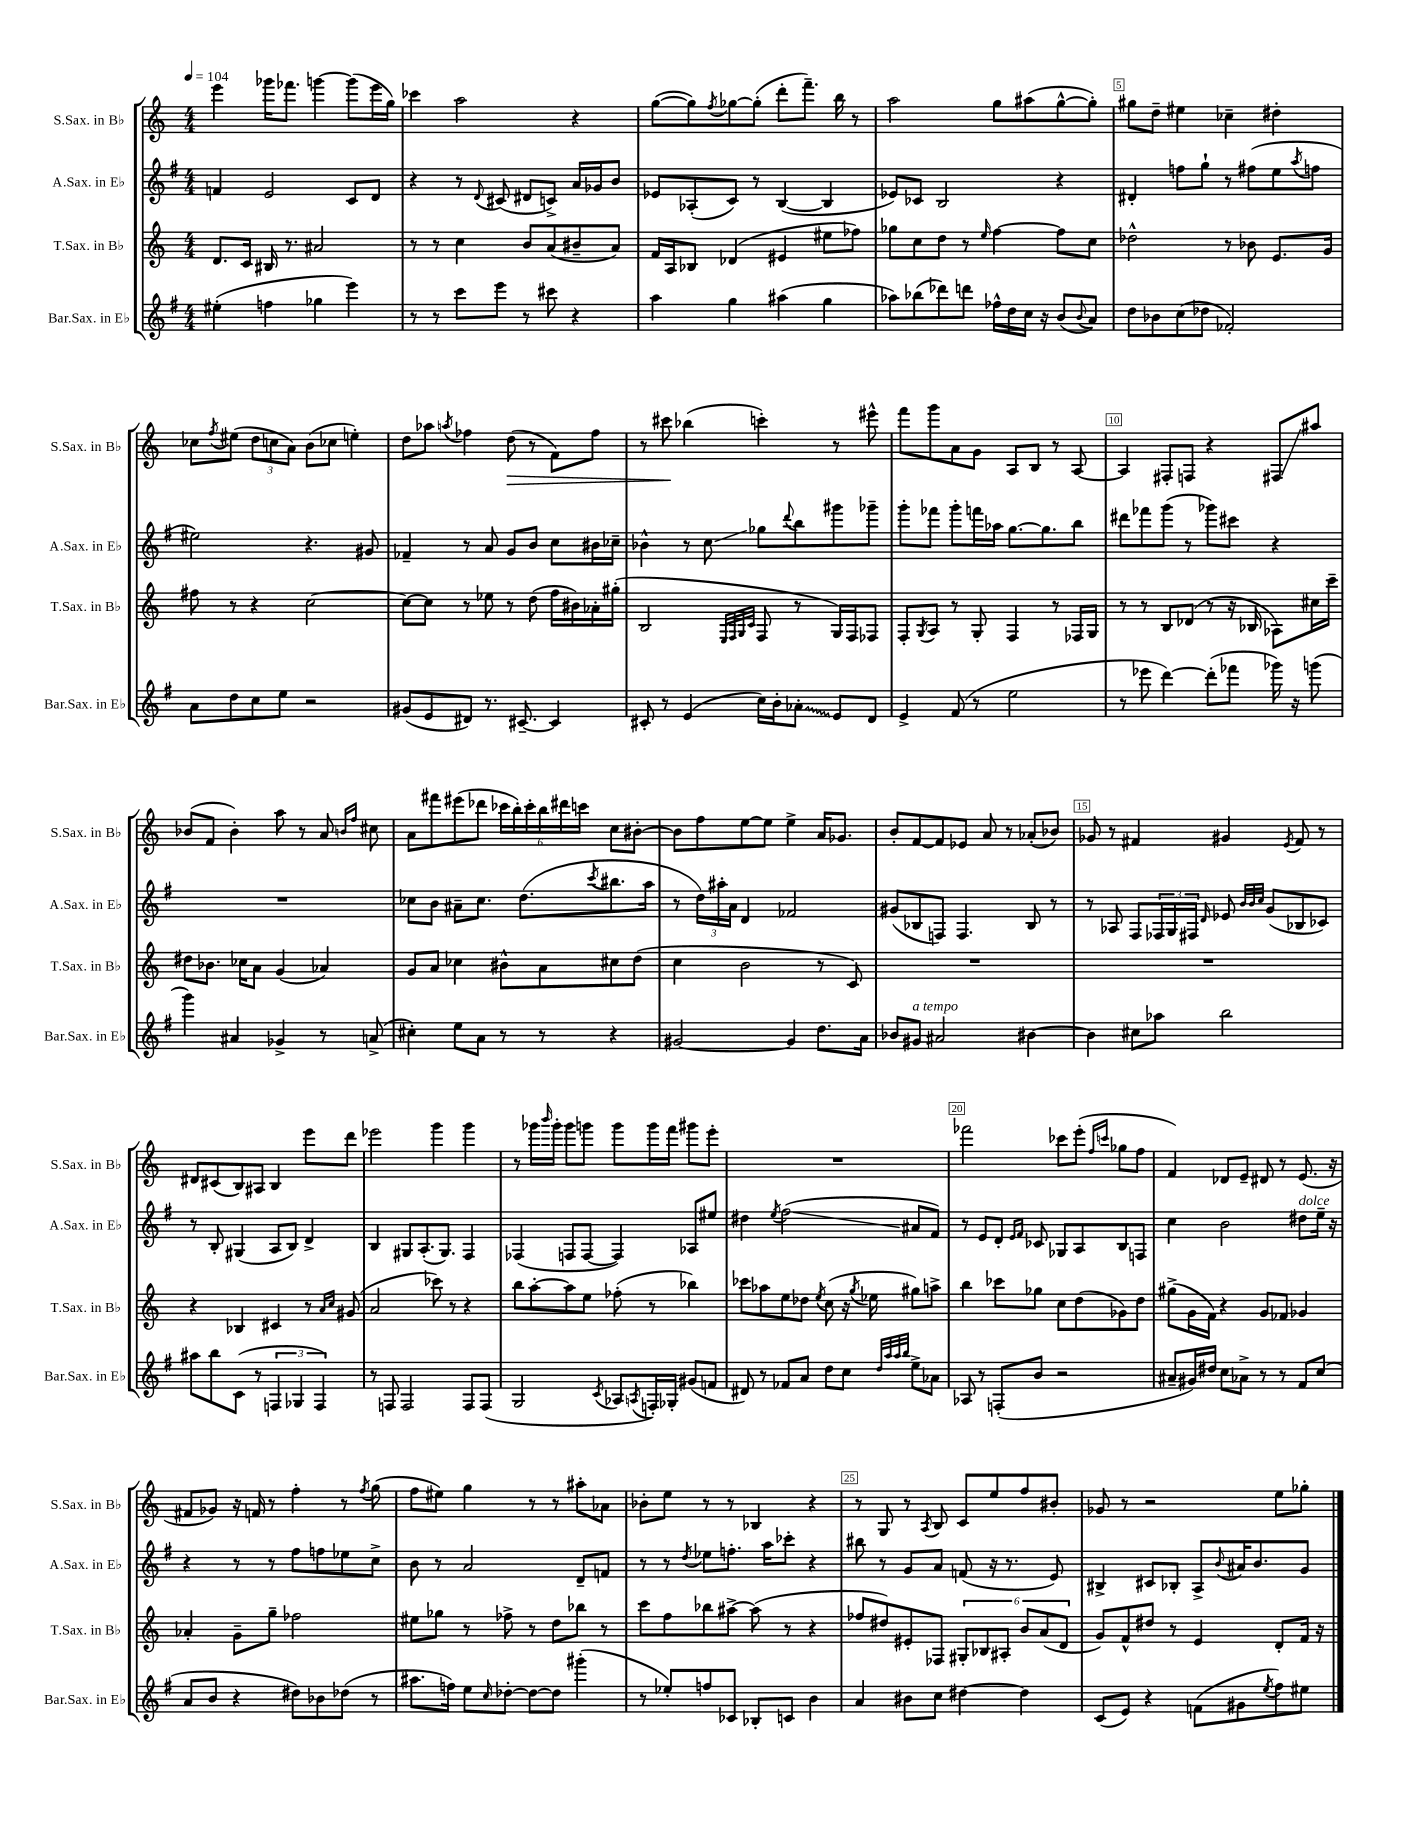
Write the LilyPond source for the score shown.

<<
\new StaffGroup <<
\new Staff = "s0" \with { instrumentName = "S.Sax. in Bb" shortInstrumentName = "S.Sax. in Bb" } {
    \clef treble \key c \major \numericTimeSignature \time 4/4 \tempo 4 = 104
    e'''4 ges'''16 fes'''8. g'''4~ g'''8( e'''16 g''16) |
    ces'''4 a''2 r4 |
    g''8~( g''8) \acciaccatura { f''8 } ges''8~ ges''8-.( d'''8-. f'''8.--) b''16 r8 |
    a''2 g''8 ais''8( g''8~-^ g''8-.) |
    gis''8 d''8-- eis''4 ces''4-- dis''4-. |
    ces''8 \acciaccatura { f''8 } eis''8( \tuplet 3/2 { d''8 c''8 a'8) } b'8( ces''8 e''4-.) |
    d''8 aes''8 \acciaccatura { a''8 } fes''4 d''8\>( r8 f'8) fes''8 |
    r8 cis'''8\! bes''4( c'''4-.) r8 eis'''8-^ |
    f'''8 g'''8 a'8 g'8 a8 b8 r8 a8~ |
    a4 fis8-. f8 r4 fis8\glissando ais''8 |
    bes'8( f'8 bes'4-.) a''8 r8 a'8 \grace { b'16 f''16 } cis''8 |
    a'8 fis'''8 eis'''8( des'''8 \tuplet 6/4 { ces'''16 b''16-.) ces'''16-. b''16 dis'''16 c'''16 } c''8 bis'8~-. |
    bis'8 f''8 e''8~ e''8 e''4-> a'16 ges'8. |
    b'8-. f'8~ f'8 ees'8 a'8 r8 aes'8-.( bes'8) |
    ges'8 r8 fis'4 gis'4 \acciaccatura { e'8 } fis'8 r8 |
    dis'8 cis'8( b8) ais8 b4 e'''8 d'''8 |
    ees'''2 g'''4 g'''4 |
    r8 ges'''16 \grace { b'''16 } ges'''16-. ges'''8 g'''8 g'''8 g'''16 f'''16 gis'''8 e'''8-. |
    R1 |
    fes'''2 ces'''8 e'''8-.( \grace { f''16 c'''16 } ges''8 f''8 |
    f'4) des'8 e'8-- dis'8 r8 e'8.( r16 |
    fis'8 ges'8) r16 f'16 r8 f''4-. r8 \acciaccatura { f''8 } g''8( |
    f''8 eis''8) g''4 r8 r8 ais''8-. aes'8 |
    bes'8-. e''8 r8 r8 bes4 r4 |
    r8 g8 r8 \acciaccatura { a8 } b8 c'8 e''8 f''8 bis'8-. |
    ges'8 r8 r2 e''8 ges''8-. \bar "|." |
}
\new Staff = "s1" \with { instrumentName = "A.Sax. in Eb" shortInstrumentName = "A.Sax. in Eb" } {
    \clef treble \key g \major \numericTimeSignature \time 4/4
    f'4 e'2 c'8 d'8 |
    r4 r8 \appoggiatura { d'8 } cis'8( dis'8 c'8->) a'16 ges'16 b'8 |
    ees'8 aes8-.( c'8) r8 b4~( b4 |
    ees'8) ces'8 b2 r4 |
    dis'4-. f''8 g''8-! r8 fis''8( e''8 \acciaccatura { a''8 } f''8 |
    eis''2) r4. gis'8 |
    fes'4-- r8 a'8 g'8 b'8 c''8 bis'16 ces''16-- |
    bes'4-^ r8 c''8\glissando ges''8 \appoggiatura { d'''8 } b''8 gis'''8 ges'''8-- |
    g'''8-. fes'''8 g'''8-. f'''16 aes''16 g''8.~ g''8. b''8 |
    dis'''8 fes'''8 g'''8( r8 ges'''8) cis'''8 r4 |
    R1 |
    ces''8 b'8 ais'8-- ces''8. d''8.( \acciaccatura { c'''8 } bis''8. a''16 |
    r8 \tuplet 3/2 { d''16) ais''16-. a'16 } d'4 fes'2 |
    gis'8( bes8 f8) f4. bes8 r8 |
    r8 aes8 fis8 \tuplet 3/2 { fes16 g16 fis16 } \grace { d'16 } ees'8 \grace { b'32 b'32 c''32 } g'8( bes8 ces'8) |
    r8 b8-. gis4( a8 b8) d'4-> |
    b4 gis8 a8.-.( gis8.) fis4 |
    fes4( f8 f8~ f4) aes8 eis''8 |
    dis''4 \acciaccatura { e''8 } fis''2\glissando( ais'8 fis'8) |
    r8 e'8 d'8-. \grace { e'16 fis'16 } ces'8 ges8 a8 b8 f8 |
    c''4 b'2 dis''8^\markup { \italic "dolce" } e''16-- r16 |
    r4 r8 r8 fis''8 f''8 ees''8 c''8-> |
    b'8 r8 a'2 d'8-- f'8 |
    r8 r8 \acciaccatura { d''8 } ees''8 f''8.-. a''16 ces'''8-. r4 |
    bis''8 r8 g'8 a'8 f'8( r16 r8. e'8) |
    bis4-> cis'8 bes8-. a8-> \appoggiatura { b'8 } ais'16 b'8. g'8 \bar "|." |
}
\new Staff = "s2" \with { instrumentName = "T.Sax. in Bb" shortInstrumentName = "T.Sax. in Bb" } {
    \clef treble \key c \major \numericTimeSignature \time 4/4
    d'8. c'16 bis16 r8. ais'2 |
    r8 r8 c''4 b'8 a'8( bis'8-- a'8) |
    f'16 a16 bes8 des'4( eis'4 eis''8 fes''8) |
    ges''8 c''8 d''8 r8 \grace { e''16 } f''4~ f''8 c''8 |
    des''2-^ r8 bes'8 e'8. g'16 |
    fis''8 r8 r4 c''2~ |
    c''8~ c''8 r8 ees''8 r8 d''8( f''16 bis'16) aes'16-. gis''16-.( |
    b2 \grace { e32 f32 g32 c'32 } f8 r8 g16) f16 fes8 |
    f8-. \acciaccatura { g8 } a8 r8 g8-. f4 r8 fes16 g16 |
    r8 r8 b8 des'8( r8 r16 bes16 aes8) cis''16 c'''16-- |
    dis''8 bes'8. ces''16 a'8 g'4( aes'4) |
    g'8 a'8 ces''4 bis'8-^ a'8 cis''8 d''8( |
    c''4 b'2 r8 c'8) |
    R1 |
    R1 |
    r4 bes4 cis'4 r8 \grace { a'16 c''16 } gis'8( |
    a'2 ces'''8) r8 r4 |
    b''8 a''8~-. a''8 e''8 fes''8-.( r8 bes''4) |
    ces'''8 aes''8 e''8 des''8 \acciaccatura { e''8 } c''8( r16 \acciaccatura { g''8 } ees''16 gis''8) a''8-> |
    b''4 ces'''8 ges''8 c''8 d''8( ges'8) d''8 |
    gis''8->( g'16 f'16) r4 g'8 fes'8 ges'4 |
    aes'4-. g'8-- g''8-- fes''2 |
    eis''8 ges''8 r8 fes''8-> r8 d''8 bes''8 r8 |
    c'''8 f''8 bes''8 ais''8~-> ais''8( r8 r4 |
    fes''8 dis''8) eis'8-. fes8 \tuplet 6/4 { gis8-. bes8 ais8-. b'8 a'8( d'8 } |
    g'8) f'8-^ dis''8 r8 e'4 d'8-. f'16 r16 \bar "|." |
}
\new Staff = "s3" \with { instrumentName = "Bar.Sax. in Eb" shortInstrumentName = "Bar.Sax. in Eb" } {
    \clef treble \key g \major \numericTimeSignature \time 4/4
    eis''4-.( f''4 ges''4 e'''4) |
    r8 r8 c'''8 e'''8 r8 cis'''8 r4 |
    a''4 g''4 ais''4( g''4 |
    aes''8) bes''8( des'''8) d'''8 fes''16-^ d''16 c''16 r16 b'8( \appoggiatura { b'8 } a'8) |
    d''8 bes'8 c''8( des''8 fes'2-.) |
    a'8 d''8 c''8 e''8 r2 |
    gis'8( e'8 dis'8) r8. cis'8.~-- cis'4 |
    cis'8-. r8 e'4( c''16) b'16-. \once \override Glissando.style = #'zigzag aes'8-.\glissando e'8 d'8 |
    e'4-> fis'8( r8 e''2 |
    r8 ees'''8 d'''4~) d'''8-.( fes'''8 ges'''16) r16 g'''8( |
    g'''4) ais'4 ges'4-> r8 a'8->( |
    cis''4-.) e''8 a'8 r8 r8 r4 |
    gis'2~ gis'4 d''8. a'16 |
    bes'8 gis'8^\markup { \italic "a tempo" } ais'2 bis'4~ |
    bis'4 cis''8 aes''8 b''2 |
    ais''8 b''8 c'8( r8 \tuplet 3/2 { f4 ges4 f4) } |
    r8 f8 f2 f8 f8( |
    g2 \acciaccatura { c'8 } aes8 \acciaccatura { a8 } f16-.) ges16-. gis'8( f'8 |
    dis'8) r8 fes'8 a'8 d''8 c''8 \grace { d''32 a''32 a''32 b''32 } e''8-> aes'8 |
    aes8 r8 f8-.( b'8 r2 |
    ais'8-- gis'16) dis''16 c''8 aes'8-> r8 r8 fis'8 c''8( |
    a'8 b'8 r4 dis''8) bes'8 des''8( r8 |
    ais''8. f''16) e''8 \grace { c''16 } des''8~-. des''8~ des''8 gis'''4-.( |
    r8 ees''8-.) f''8 ces'8 bes8-. c'8 b'4 |
    a'4 bis'8 c''8 dis''4~ dis''4 |
    c'8( e'8) r4 f'8( gis'8 \acciaccatura { e''8 } fis''8) eis''8 \bar "|." |
}
>>
>>
\layout { \context { \Score \override BarNumber.break-visibility = ##(#f #t #t) barNumberVisibility = #(every-nth-bar-number-visible 5) \override BarNumber.stencil = #(make-stencil-boxer 0.1 0.3 ly:text-interface::print) } }
